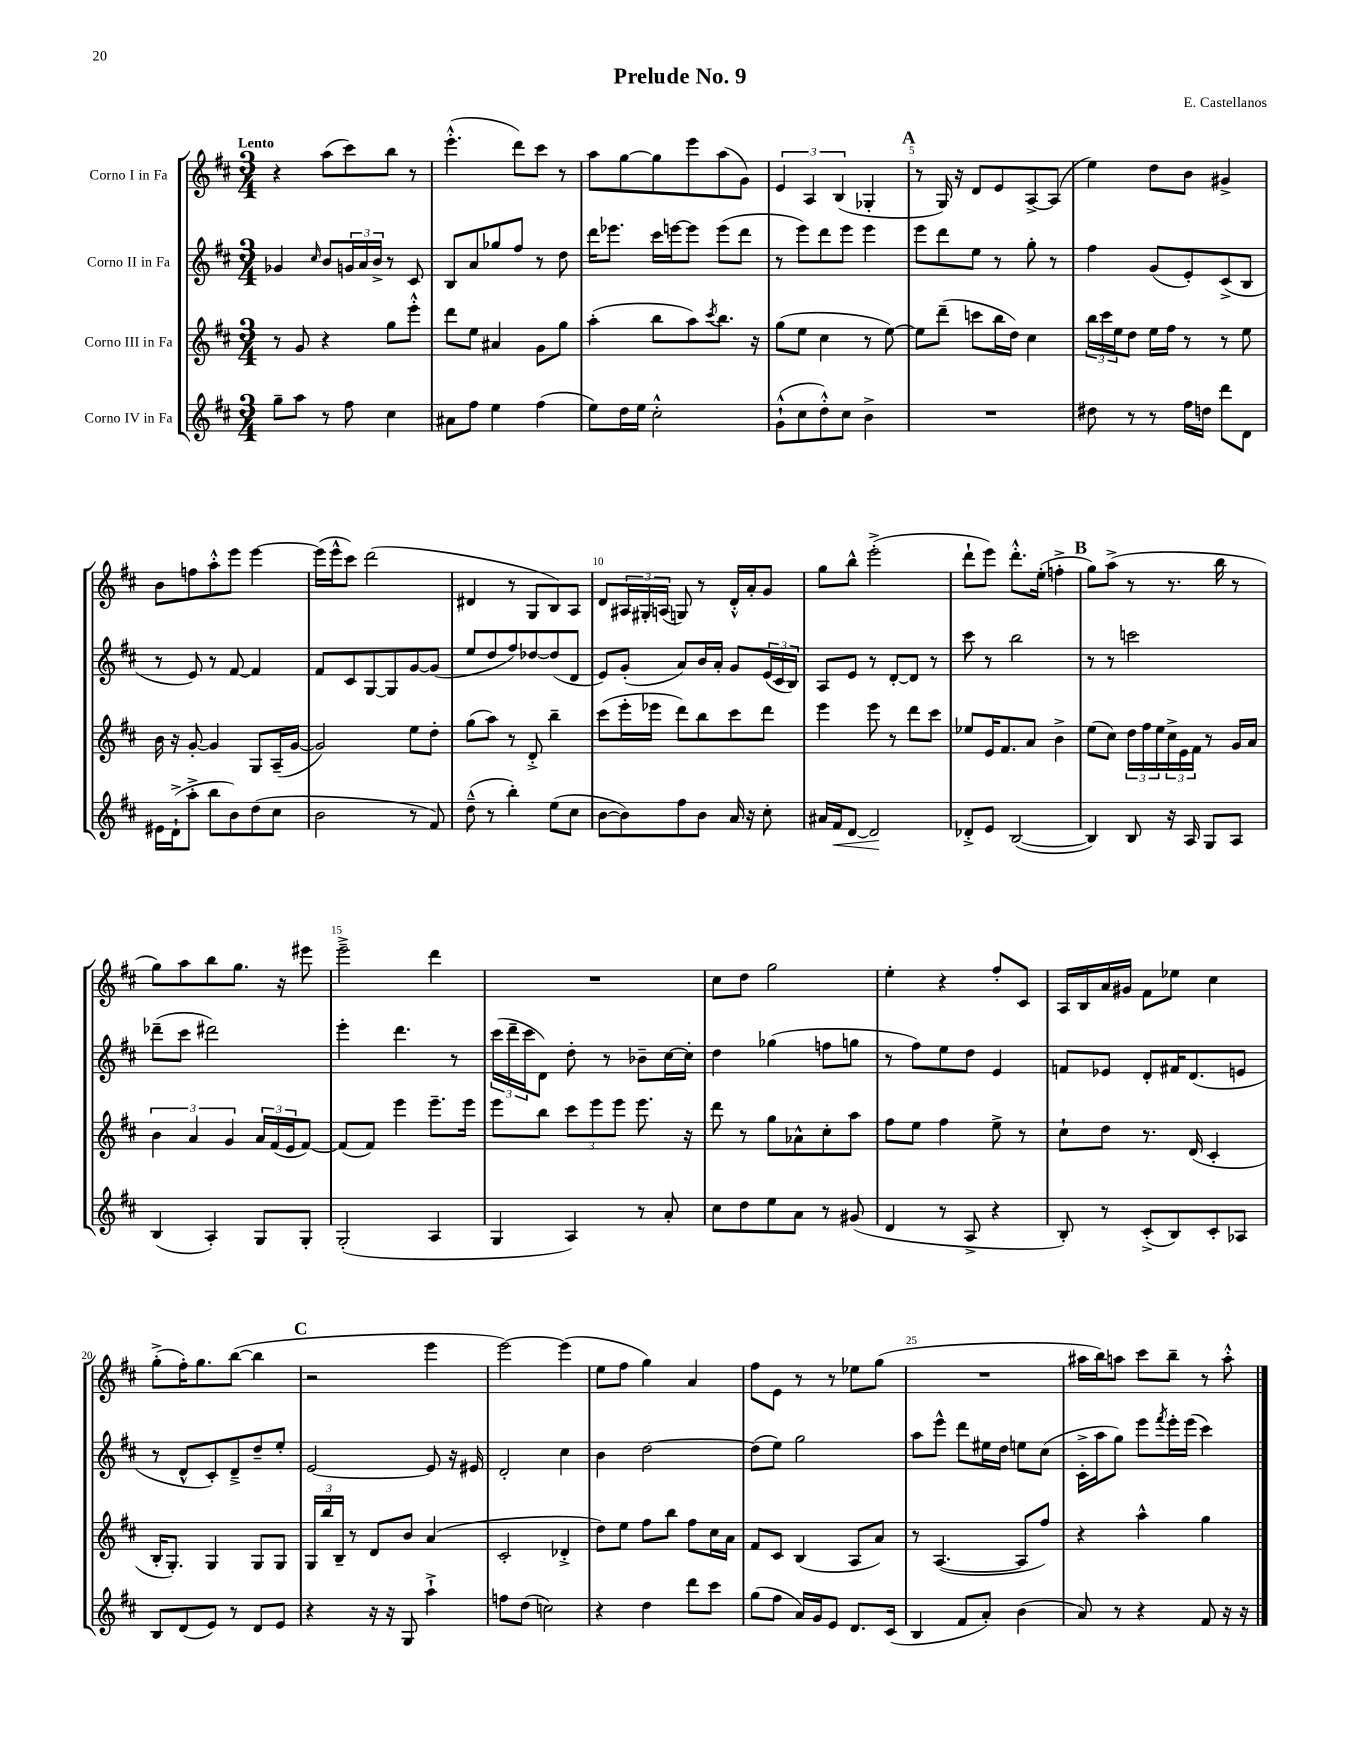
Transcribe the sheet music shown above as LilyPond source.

\header { title = "Prelude No. 9" composer = "E. Castellanos" }
<<
\new StaffGroup <<
\new Staff = "s0" \with { instrumentName = "Corno I in Fa" } {
    \clef treble \key d \major \numericTimeSignature \time 3/4 \tempo "Lento"
    r4 a''8( cis'''8) b''8 r8 |
    e'''4.-.-^( d'''8) cis'''8 r8 |
    a''8 g''8~ g''8 e'''8 a''8( g'8) |
    \tuplet 3/2 { e'4 a4 b4( } ges4-. |
    \mark \markup { \bold "A" } r8 g16) r16 d'8 e'8 a8~-> a8( |
    e''4) d''8 b'8 gis'4-> |
    b'8 f''8 a''8-.-^ e'''8 e'''4~ |
    e'''16( e'''16-^ cis'''8) d'''2( |
    dis'4 r8 g8 b8) a8 |
    d'8 \tuplet 3/2 { ais16 gis16-. a16( } g8) r8 d'16-.-^ a'16-. g'8 |
    g''8 b''8-^ e'''2-.->( |
    d'''8-! e'''8) d'''8.-.-^ e''16-.( f''4-.-> |
    \mark \markup { \bold "B" } g''8) a''8->( r8 r8. b''16 r8 |
    g''8) a''8 b''8 g''8. r16 eis'''8 |
    e'''2---> d'''4 |
    R2. |
    cis''8 d''8 g''2 |
    e''4-. r4 fis''8-. cis'8 |
    a16 b16 a'16 gis'16 fis'8 ees''8 cis''4 |
    g''8-.->( fis''16-.) g''8. b''8~( b''4 |
    \mark \markup { \bold "C" } r2 e'''4 |
    e'''2~) e'''4( |
    e''8 fis''8 g''4) a'4 |
    fis''8 e'8 r8 r8 ees''8 g''8( |
    R2. |
    ais''16 b''16) a''8 cis'''8 b''8-- r8 a''8-.-^ \bar "|." |
}
\new Staff = "s1" \with { instrumentName = "Corno II in Fa" } {
    \clef treble \key d \major \numericTimeSignature \time 3/4
    ges'4 \grace { cis''16 } b'8 \tuplet 3/2 { g'16 a'16 b'16-> } r8 cis'8 |
    b8 a'8 ges''8 fis''8 r8 d''8 |
    d'''16 ees'''8. cis'''16 e'''16~ e'''8 e'''8( d'''8 |
    r8 e'''8) d'''8 e'''8 e'''4 |
    \mark \markup { \bold "A" } e'''8 d'''8 e''8 r8 g''8-. r8 |
    fis''4 g'8( e'8-.) cis'8->( b8 |
    r8 e'8) r8 fis'8~ fis'4 |
    fis'8 cis'8 g8~ g8 g'8~ g'8( |
    e''8 d''8 fis''8) des''8~ des''8( d'8 |
    e'8) g'8-.( a'8) b'16 a'16-. g'8 \tuplet 3/2 { e'16( cis'16 b16) } |
    a8 e'8 r8 d'8~-. d'8 r8 |
    cis'''8 r8 b''2 |
    \mark \markup { \bold "B" } r8 r8 c'''2 |
    des'''8--( cis'''8 dis'''2) |
    e'''4-. d'''4. r8 |
    \tuplet 3/2 { cis'''16( d'''16-- cis'''16 } d'8) d''8-. r8 bes'8-- cis''16~ cis''16-. |
    d''4 ges''4( f''8 g''8 |
    r8 fis''8) e''8 d''8 e'4 |
    f'8 ees'8 d'8-. fis'16 d'8.( e'8 |
    r8 d'8-^ cis'8-.) d'8---> d''8-- e''8-. |
    \mark \markup { \bold "C" } e'2~ e'8 r16 eis'16 |
    d'2-. cis''4 |
    b'4 d''2~ |
    d''8( e''8) g''2 |
    a''8 e'''8-^ d'''8 eis''16 d''16 e''8 cis''8( |
    cis'16-.-> a''16 g''8) e'''8 \acciaccatura { fis'''8 } e'''16-. e'''16( cis'''4) \bar "|." |
}
\new Staff = "s2" \with { instrumentName = "Corno III in Fa" } {
    \clef treble \key d \major \numericTimeSignature \time 3/4
    r8 g'8 r4 g''8 e'''8-.-^ |
    d'''8 e''8 ais'4 g'8 g''8 |
    a''4-.( b''8 a''8) \acciaccatura { cis'''8 } b''8. r16 |
    g''8( e''8 cis''4 r8 e''8~) |
    \mark \markup { \bold "A" } e''8 d'''8--( c'''8 b''16 d''16) cis''4 |
    \tuplet 3/2 { b''16 cis'''16 e''16 } d''8 e''16 fis''16 r8 r8 e''8 |
    b'16 r16 g'8~-. g'4 g8 a16--( g'16~ |
    g'2) e''8 d''8-. |
    g''8( a''8) r8 d'8-.-> b''4-- |
    cis'''8( e'''16-. ees'''16 d'''8) b''8 cis'''8 d'''8 |
    e'''4 e'''8 r8 d'''8 cis'''8 |
    ees''8 e'16 fis'8. a'8 b'4-> |
    \mark \markup { \bold "B" } e''8( cis''8) \tuplet 3/2 { d''16 fis''16 e''16 } \tuplet 3/2 { cis''16-> e'16 fis'16 } r8 g'16 a'16 |
    \tuplet 3/2 { b'4 a'4 g'4 } \tuplet 3/2 { a'16 fis'16( e'16 } fis'8~) |
    fis'8( fis'8) e'''4 e'''8.-- e'''16 |
    e'''8 b''8 \tuplet 3/2 { cis'''8 e'''8 e'''8 } e'''8. r16 |
    d'''8 r8 g''8 aes'8-^ cis''8-. a''8 |
    fis''8 e''8 fis''4 e''8-> r8 |
    cis''8-! d''8 r8. d'16( cis'4-. |
    b16-. g8.-.) g4 g8 g8 |
    \mark \markup { \bold "C" } \tuplet 3/2 { g16 b''16 b16-- } r8 d'8 b'8 a'4( |
    cis'2-. des'4-.-> |
    d''8) e''8 fis''8 b''8 fis''8 cis''16 a'16 |
    fis'8 cis'8 b4( a8 a'8) |
    r8 a4.~( a8 fis''8) |
    r4 a''4-^ g''4 \bar "|." |
}
\new Staff = "s3" \with { instrumentName = "Corno IV in Fa" } {
    \clef treble \key d \major \numericTimeSignature \time 3/4
    g''8-- a''8 r8 fis''8 cis''4 |
    ais'8 fis''8 e''4 fis''4( |
    e''8) d''16 e''16 cis''2-.-^ |
    g'8-!-^( cis''8 d''8-.-^) cis''8 b'4-> |
    \mark \markup { \bold "A" } R2. |
    dis''8 r8 r8 fis''16 d''16 d'''8 d'8 |
    eis'16 d'16-!->( a''8-.-> b''8 b'8) d''8( cis''8 |
    b'2 r8 fis'8) |
    d''8---^( r8 b''4-.) e''8( cis''8 |
    b'8~ b'8) fis''8 b'8 a'16 r16 cis''8-. |
    ais'16 fis'16\< d'8~ d'2\! |
    des'8-.-> e'8 b2~( |
    \mark \markup { \bold "B" } b4) b8 r16 a16 g8 a8 |
    b4( a4-.) g8 g8-. |
    g2-.( a4 |
    g4 a4) r8 a'8-. |
    cis''8 d''8 e''8 a'8 r8 gis'8( |
    d'4 r8 a8-> r4 |
    b8-.) r8 cis'8-.->( b8) cis'8-. aes8 |
    b8 d'8( e'8) r8 d'8 e'8 |
    \mark \markup { \bold "C" } r4 r16 r16 g8 a''4-!-> |
    f''8 d''8( c''2) |
    r4 d''4 d'''8 cis'''8 |
    g''8( fis''8 a'16) g'16 e'8 d'8. cis'16( |
    b4 fis'8 a'8-.) b'4( |
    a'8) r8 r4 fis'8 r16 r16 \bar "|." |
}
>>
>>
\layout { \context { \Score \override BarNumber.break-visibility = ##(#f #t #t) barNumberVisibility = #(every-nth-bar-number-visible 5) } }
